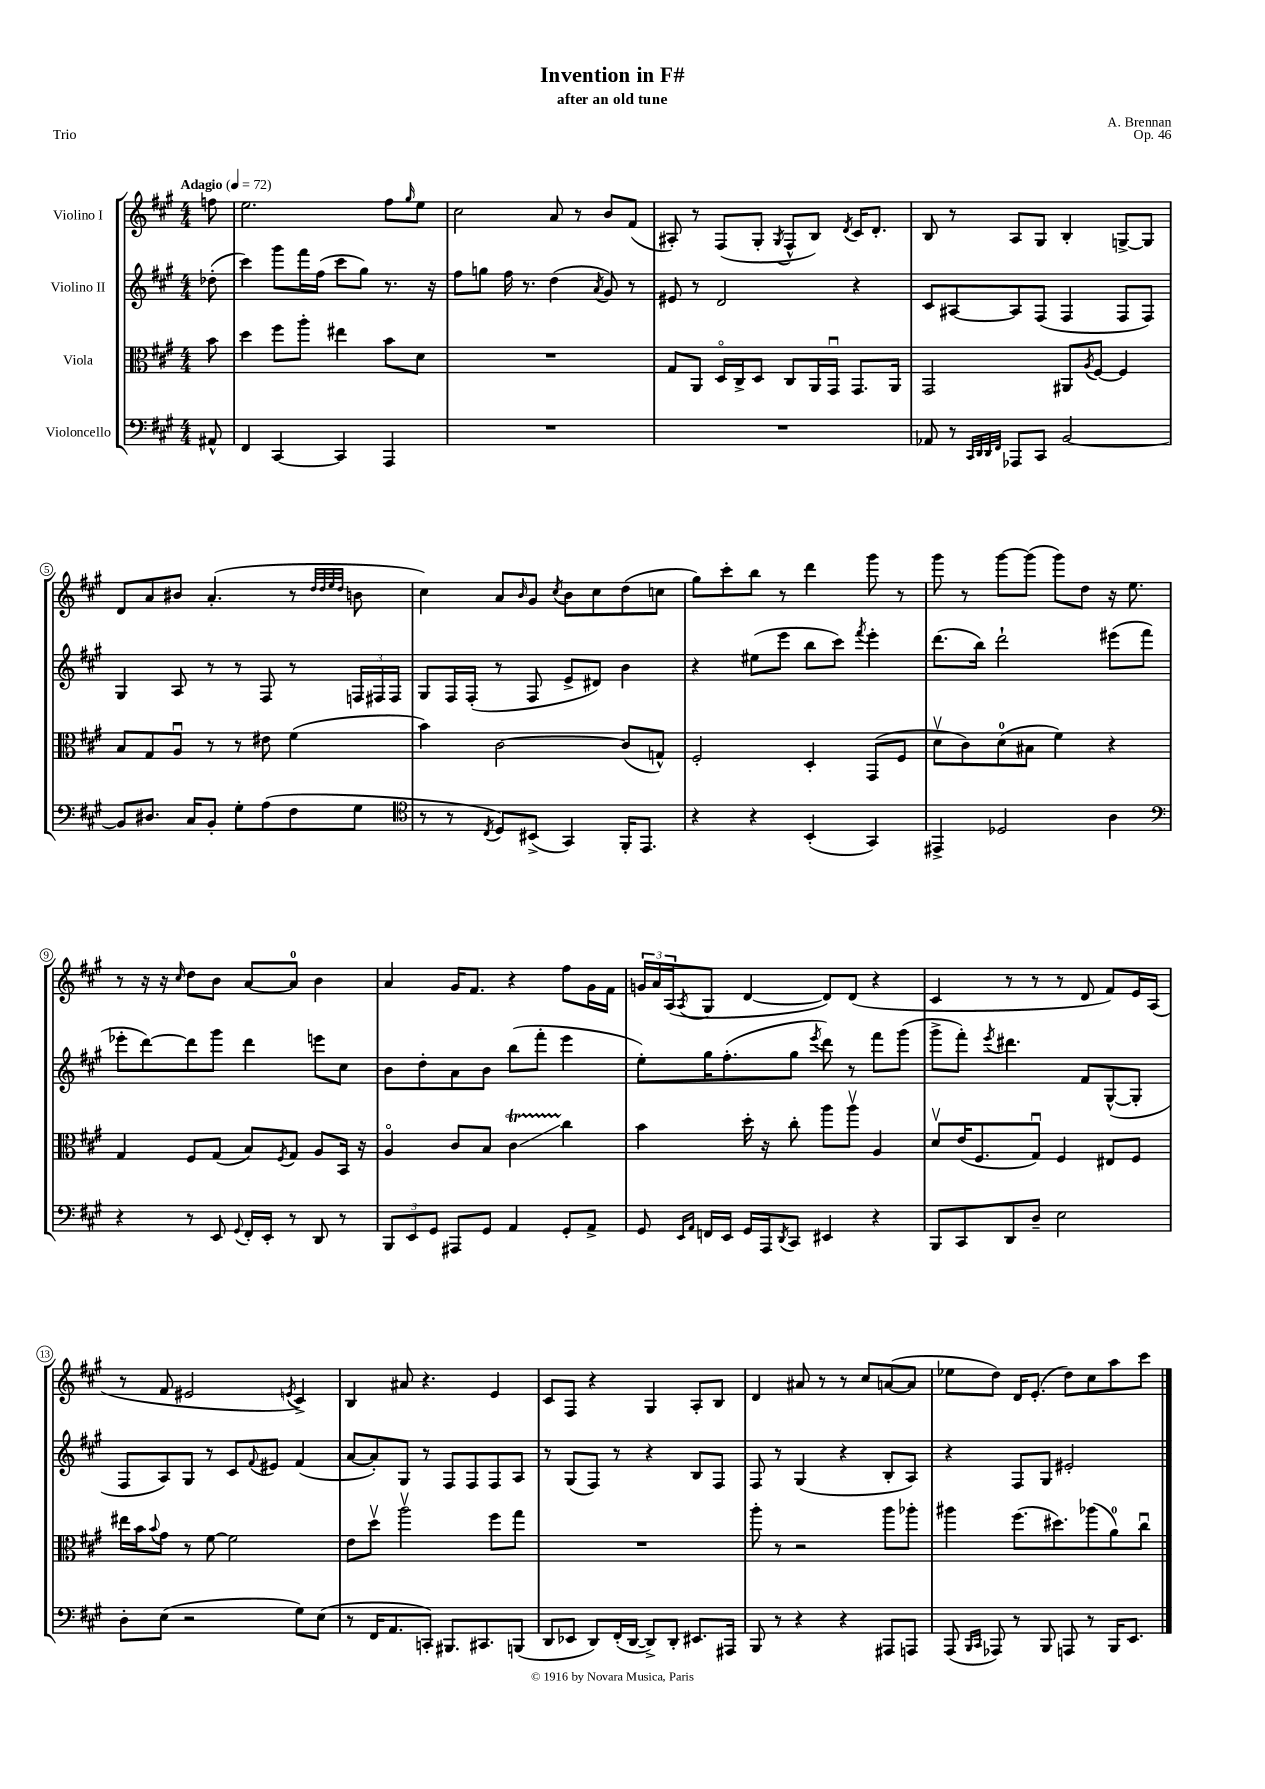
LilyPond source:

\header { title = "Invention in F#" composer = "A. Brennan" subtitle = "after an old tune" opus = "Op. 46" piece = "Trio" }
<<
\new StaffGroup <<
\new Staff = "s0" \with { instrumentName = "Violino I" } {
    \clef treble \key a \major \numericTimeSignature \time 4/4 \partial 8 \tempo "Adagio" 4 = 72
    f''8 |
    e''2. fis''8 \grace { gis''16 } e''8 |
    cis''2 a'8 r8 b'8 fis'8( |
    ais8-.) r8 fis8( gis8-. \acciaccatura { gis8 } fis8-^ b8) \acciaccatura { d'8 } cis'16 d'8.-. |
    b8 r8 a8 gis8 b4-. g8~-> g8 |
    d'8 a'8 bis'8 a'4.-.( r8 \grace { d''32 d''32 e''32 d''32 } b'8 |
    cis''4) a'8 \grace { b'16 } gis'8 \acciaccatura { cis''8 } b'8 cis''8 d''8( c''8 |
    gis''8) cis'''8-. b''8 r8 d'''4 gis'''8 r8 |
    gis'''8 r8 gis'''8~ gis'''8( gis'''8) d''8 r16 e''8. |
    r8 r16 r16 \grace { cis''16 } d''8 b'8 a'8~ a'8-0 b'4 |
    a'4 gis'16 fis'8. r4 fis''8 gis'16 fis'16 |
    \tuplet 3/2 { g'16 a'16 a16( } \acciaccatura { a8 } gis8 d'4~ d'8) d'8( r4 |
    cis'4 r8 r8 r8 d'8 fis'8) e'16 a16( |
    r8 fis'8 eis'2 \acciaccatura { e'8 } cis'4->) |
    b4 ais'8 r4. e'4 |
    cis'8 fis8 r4 gis4 a8-. b8 |
    d'4 ais'8 r8 r8 cis''8 a'8~( a'8 |
    ees''8 d''8) d'16 e'8.-.( d''8) cis''8 a''8 cis'''8 \bar "|." |
}
\new Staff = "s1" \with { instrumentName = "Violino II" } {
    \clef treble \key a \major \numericTimeSignature \time 4/4 \partial 8
    des''8-.( |
    cis'''4) gis'''8 fis'''16 fis''16( cis'''8 gis''8) r8. r16 |
    fis''8 g''8 fis''16 r8. d''4( \acciaccatura { a'8 } gis'8) r8 |
    eis'8 r8 d'2 r4 |
    cis'8 ais8~ ais8 fis8( fis4 fis8 fis8) |
    gis4 a8 r8 r8 fis8 r8 \tuplet 3/2 { f16 fis16 fis16 } |
    gis8 fis16 fis16-.( r8 fis8 e'8-> dis'8) b'4 |
    r4 eis''8( e'''8 b''8 cis'''8) \acciaccatura { fis'''8 } e'''4-. |
    d'''8.( b''16) d'''2-! eis'''8( fis'''8 |
    ees'''8-. d'''8~) d'''8 gis'''8 d'''4 e'''8 cis''8 |
    b'8 d''8-. a'8 b'8 b''8( fis'''8-. e'''4 |
    e''8-.) gis''16 fis''8.-.( gis''8 \acciaccatura { e'''8 } d'''8) r8 fis'''8 gis'''8( |
    gis'''8-> fis'''8-.) \acciaccatura { e'''8 } dis'''4. fis'8 gis8~-^( gis8-. |
    fis8 a8) gis8 r8 cis'8 \appoggiatura { fis'8 } eis'8 fis'4( |
    a'8~ a'8-.) gis8 r8 fis8 fis8 fis8 a8 |
    r8 gis8( fis8) r8 r4 b8 fis8 |
    fis8 r8 gis4( r4 b8-. a8) |
    r4 fis8 gis8 eis'2-. \bar "|." |
}
\new Staff = "s2" \with { instrumentName = "Viola" } {
    \clef alto \key a \major \numericTimeSignature \time 4/4 \partial 8
    b'8 |
    d''4 fis''8 a''8-. eis''4 b'8 d'8 |
    R1 |
    gis8 a,8 d16\flageolet cis16-> d8 cis8 a,16 gis,16\downbow gis,8. a,16 |
    gis,2 ais,8 \acciaccatura { a8 } fis8~ fis4 |
    b8 gis8 a8\downbow r8 r8 eis'8 fis'4( |
    b'4) cis'2~ cis'8( g8-^) |
    fis2-. d4-. gis,8( fis8 |
    d'8\upbow cis'8) d'8-0( bis8 fis'4) r4 |
    gis4 fis8 gis8( b8) \acciaccatura { fis8 } gis8 a8 b,16 r16 |
    a4\flageolet cis'8 b8 cis'4\startTrillSpan\glissando cis''4\stopTrillSpan |
    b'4 d''16-. r16 cis''8-. a''8 a''8\upbow a4 |
    d'8\upbow e'16( fis8. gis8\downbow) fis4 eis8 fis8 |
    eis''16 b'16 \appoggiatura { b'8 } gis'8 r8 fis'8~ fis'2 |
    e'8 d''8\upbow a''2\upbow fis''8 gis''8 |
    R1 |
    a''8-. r8 r2 a''8 aes''8-. |
    ais''4 fis''8.( dis''8.) aes''8( a'8-0) cis''8\downbow \bar "|." |
}
\new Staff = "s3" \with { instrumentName = "Violoncello" } {
    \clef bass \key a \major \numericTimeSignature \time 4/4 \partial 8
    ais,8-^ |
    fis,4 cis,4~ cis,4 a,,4 |
    R1 |
    R1 |
    aes,8 r8 \grace { cis,32 d,32 d,32 fis,32 } aes,,8 cis,8 b,2~ |
    b,8 dis8. cis16 b,8-. gis8-. a8( fis8 gis8 |
    \clef tenor r8 r8 \acciaccatura { cis8 } d8) bis,8->( gis,4) fis,16-. e,8. |
    r4 r4 b,4-.( gis,4) |
    eis,4-> des2 a4 |
    \clef bass r4 r8 e,8 \appoggiatura { gis,8 } fis,16-. e,16-. r8 d,8 r8 |
    \tuplet 3/2 { b,,8 e,8 gis,8 } ais,,8 gis,8 a,4 gis,8-. a,8-> |
    gis,8 \grace { e,16 a,16 } f,16 e,16 gis,16 a,,16 \acciaccatura { d,8 } cis,8 eis,4 r4 |
    b,,8 cis,8 d,8 d8-- e2 |
    d8-. e8( r2 gis8) e8( |
    r8 fis,16 a,8. c,8-.) bis,,8. cis,8. b,,8( |
    d,8 ees,8 d,8) fis,16-.( d,16~ d,8->) d,8-. eis,8. ais,,16 |
    b,,8 r8 r4 r4 ais,,8 a,,8 |
    a,,8( \grace { b,,16 cis,16 } aes,,8) r8 b,,8 a,,8 r8 b,,16 e,8. \bar "|." |
}
>>
>>
\layout { \context { \Score \override BarNumber.stencil = #(make-stencil-circler 0.1 0.3 ly:text-interface::print) } }
